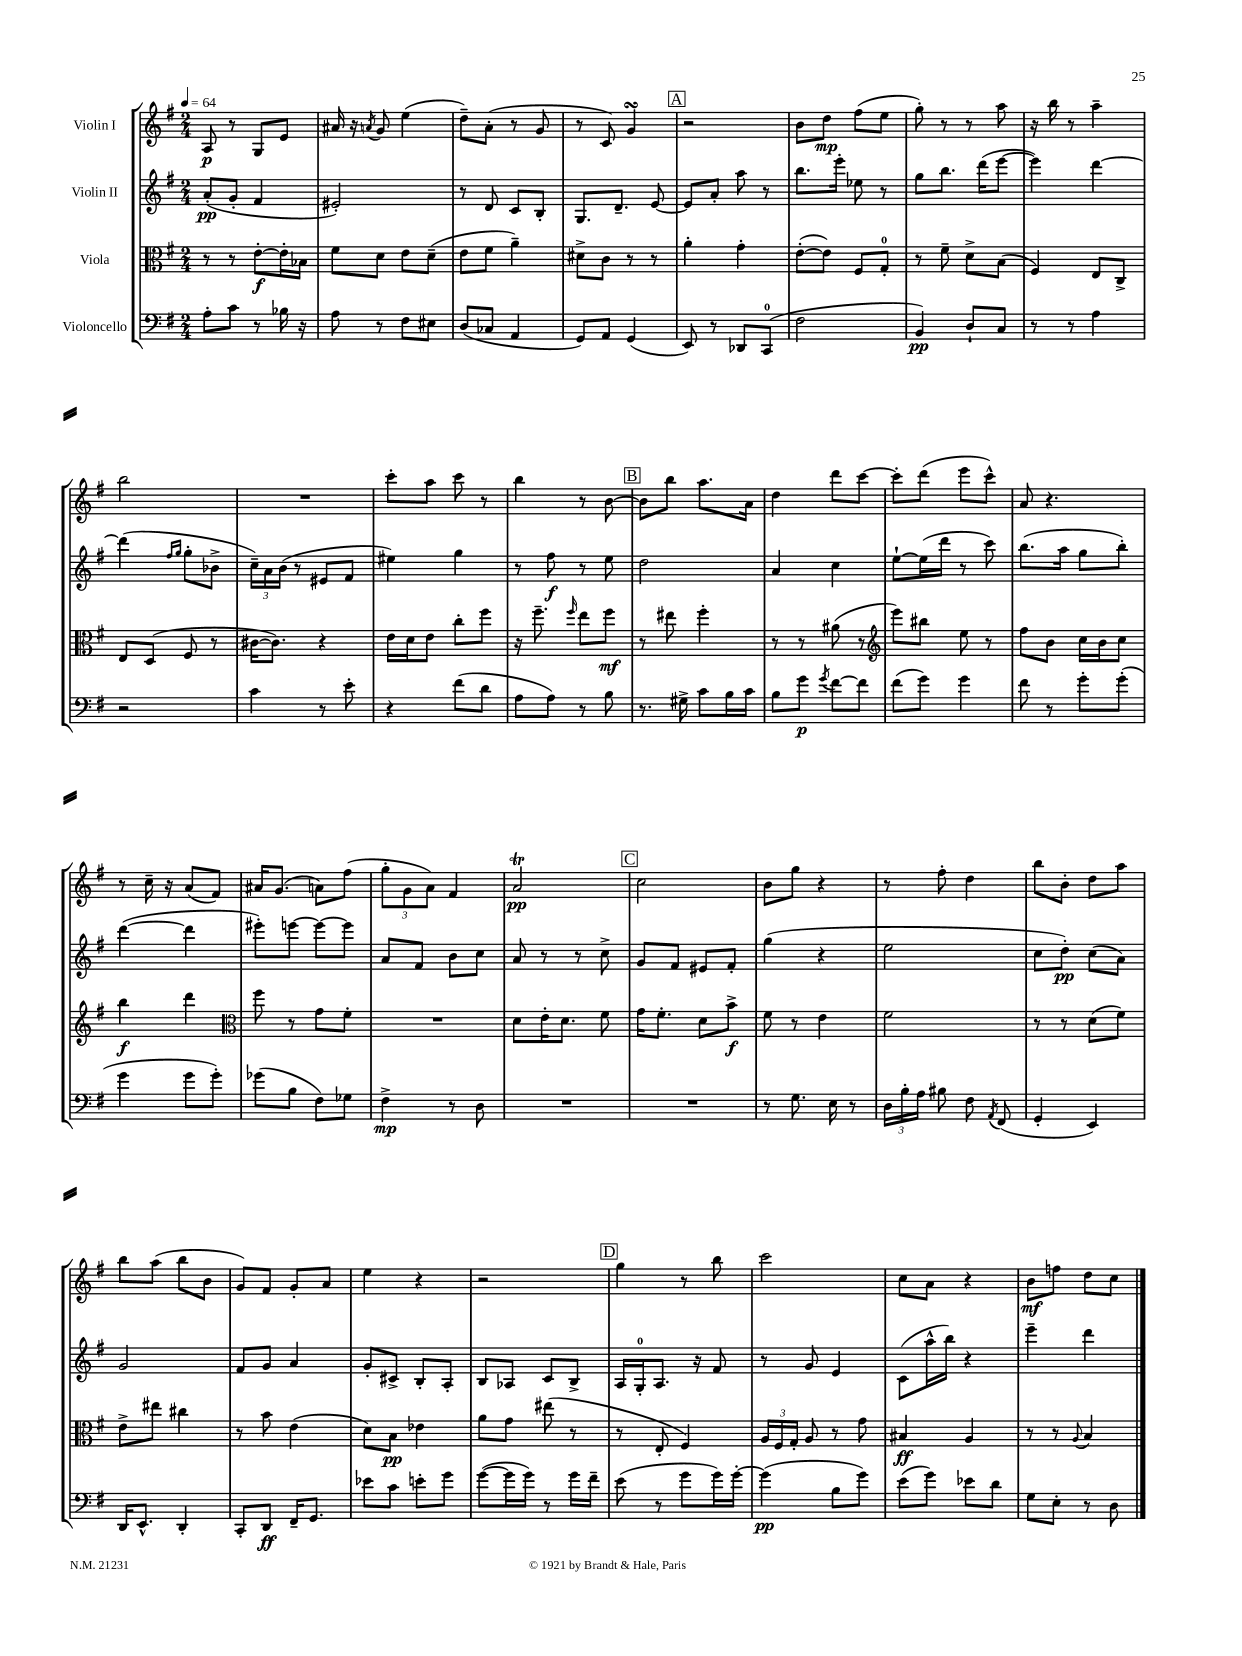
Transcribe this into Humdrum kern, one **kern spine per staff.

**kern	**kern	**kern	**kern
*staff4	*staff3	*staff2	*staff1
*clefF4	*clefC3	*clefG2	*clefG2
*k[f#]	*k[f#]	*k[f#]	*k[f#]
*M2/4	*M2/4	*M2/4	*M2/4
*MM64	*MM64	*MM64	*MM64
8A'\L	8r	(8a'/L	8A/
8c\J	8r	8g'/J	8r
8r	[8e'\L	4f#/	8G/L
16B-\	16e'\]L	.	8e/J
16r	16B-\JJ	.	.
=	=	=	=
8A\	8f#\L	2e#'/)	16a#/
.	.	.	16r
.	.	.	8qa/
8r	8d\J	.	8g/
8F#\L	8e\L	.	(4ee\
8E#\J	(8d~\J	.	.
=	=	=	=
(8D/L	8e\L	8r	8dd~\L)
8C-/J	8f#\J	8d/	(8a'\J
4AA/	4a~\)	8c/L	8r
.	.	8B'/J	8g/
=	=	=	=
8GG/L)	8d#^\L	8.G/L	8r
8AA/J	8c\J	.	8c/)
.	.	8.d~/J	.
(4GG/	8r	.	4g/
.	8r	[8e/	.
=	=	=	=
8EE/)	4a'\	8e/]L	2r
8r	.	8a'/J	.
8DD-/L	4g'\	8aa\	.
(8CC/J	.	8r	.
=	=	=	=
2F#\	([8e'\L	8.bb\L	8b\L
.	8e\]J)	.	8dd\J
.	.	16eee'\Jk	.
.	8F#/L	8ee-\	(8ff#\L
.	8G'/J	8r	8ee\J
=	=	=	=
4BB/)	8r	8gg\L	8gg'\)
.	8f#~\	8.bb\J	8r
8D`/L	8d^\L	.	8r
.	.	(16ddd\LK	.
8C/J	(8B\J	[8eee\J	8aa\
=	=	=	=
8r	4F#/)	4eee\])	16r
.	.	.	16bb\
8r	.	.	8r
4A\	8E/L	[4ddd\	4aa~\
.	8C^/J	.	.
=	=	=	=
2r	8E/L	(4ddd\]	2bb\
.	(8D/J	.	.
.	.	16qqff#/LL	.
.	.	16qqgg/JJ	.
.	8F#/	8gg'\L	.
.	8r	8b-^\J	.
=	=	=	=
4c\	[16c#\LK	24cc~\LL)	2r
.	.	24a\	.
.	8.c#\]J)	.	.
.	.	(24b\JJ	.
.	.	8r	.
8r	4r	8e#/L	.
8e'\	.	8f#/J	.
=	=	=	=
4r	16e\LL	4ee#\)	8ccc'\L
.	16d\J	.	.
.	8e\J	.	8aa\J
(8f#\L	8cc'\L	4gg\	8ccc\
8d\J	8ff#\J	.	8r
=	=	=	=
8A\L	16r	8r	4bb\
.	8.ff#~\	.	.
8A\J)	.	8ff#\	.
.	16qqff#/	.	.
8r	8ee\L	8r	8r
8B\	8ff#\J	8ee\	[8b\
=	=	=	=
8.r	8r	2dd\	8b\]L
.	8ee#\	.	8bb\J
16G#^\	.	.	.
8c\L	4ff#'\	.	8.aa\L
16B\L	.	.	.
16c\JJ	.	.	16a\Jk
=	=	=	=
8B\L	8r	4a/	4dd\
8g\J	8r	.	.
8qg/	.	.	.
[8f#\L	(8a#\	4cc\	8ddd\L
8f#\]J	8r	.	[8ccc\J
=	=	=	=
*	*clefG2	*	*
(8f#\L	8eee\L)	[8ee`\L	8ccc'\]L
8g\J)	8bb#\J	(16ee\]L	(8ddd\J
.	.	16ddd\JJ	.
4g\	8ee\	8r	8eee\L
.	8r	8ccc\)	8ccc^^\J)
=	=	=	=
8f#\	8ff#\L	(8.bb\L	8a/
8r	8b\J	.	4.r
.	.	16aa\Jk	.
8g'\L	16cc\LL	8gg\L	.
.	16b\J	.	.
(8g'\J	8cc\J	8bb'\J)	.
=	=	=	=
4g\	4bb\	([4ddd\	8r
.	.	.	16cc~\
.	.	.	16r
8g\L	4ddd\	4ddd\]	(8a/L
8g'\J)	.	.	8f#/J)
=	=	=	=
*	*clefC3	*	*
(8g-\L	8ff#\	8eee#'\L)	16a#/LK
.	.	.	(8.g/J
8B\J	8r	[8eee\J	.
8F#\L)	8g\L	8eee\_L	8a\L)
8G-\J	8f#'\J	8eee\]J	(8ff#\J
=	=	=	=
4F#^\	2r	8a/L	12gg'\L
.	.	.	12g\
.	.	8f#/J	.
.	.	.	12a\J)
8r	.	8b\L	4f#/
8D\	.	8cc\J	.
=	=	=	=
2r	8d\L	8a/	2a/
.	16e'\K	8r	.
.	8.d\J	.	.
.	.	8r	.
.	8f#\	8cc^\	.
=	=	=	=
2r	16g\LK	8g/L	2cc\
.	8.f#'\J	.	.
.	.	8f#/J	.
.	8d\L	8e#/L	.
.	8b^\J	8f#'/J	.
=	=	=	=
8r	8f#\	(4gg\	8b\L
8.G\	8r	.	8gg\J
.	4e\	4r	4r
16E\	.	.	.
8r	.	.	.
=	=	=	=
24D\LL	2f#\	2ee\	8r
24B'\	.	.	.
24A\JJ	.	.	.
8B#\	.	.	8ff#'\
8F#\	.	.	4dd\
8qAA/	.	.	.
(8FF#/	.	.	.
=	=	=	=
4GG'/	8r	8cc\L	8bb\L
.	8r	8dd'\J)	8b'\J
4EE/)	(8d\L	(8cc\L	8dd\L
.	8f#\J)	8a\J)	8aa\J
=	=	=	=
16DD/LK	8e^\L	2g/	8bb\L
8.EE^^/J	.	.	.
.	8ee#\J	.	(8aa\J
4DD'/	4cc#\	.	8bb\L
.	.	.	8b\J
=	=	=	=
8CC'/L	8r	8f#/L	8g/L)
8DD/J	8b\	8g/J	8f#/J
16FF#~/LK	(4e\	4a/	8g'/L
8.GG/J	.	.	.
.	.	.	8a/J
=	=	=	=
8e-\L	8d\L)	8g'/L	4ee\
8c\J	8B\J	8c#^/J	.
8e'\L	4e-\	8B'/L	4r
8g\J	.	8A'/J	.
=	=	=	=
([8g\L	8a\L	8B/L	2r
16g\]L	8g\J	8A-/J	.
16g\JJ)	.	.	.
8r	(8ee#\	8c/L	.
16g\LL	8r	8B^/J	.
16f#~\JJ	.	.	.
=	=	=	=
(8e\	8r	16A/LL	4gg\
.	.	16G'/J	.
8r	8E'/	8.A/J	.
8g\L	4F#/)	.	8r
.	.	16r	.
16g\L)	.	8f#/	8bb\
[16g'\JJ	.	.	.
=	=	=	=
(4g\]	24A/LL	8r	2ccc\
.	24F#/	.	.
.	24G'/JJ	.	.
.	8A/	8g/	.
8B\L	8r	4e/	.
8g\J)	8g\	.	.
=	=	=	=
(8e\L	4B#/	(8c\L	8cc\L
8g\J)	.	16aa^^\L	8a\J
.	.	16bb\JJ)	.
8e-\L	4A/	4r	4r
8d\J	.	.	.
=	=	=	=
8G\L	8r	4eee~\	8b\L
8E'\J	8r	.	8ff\J
.	8qqA/	.	.
8r	4B/	4ddd\	8dd\L
8D\	.	.	8cc\J
==	==	==	==
*-	*-	*-	*-
